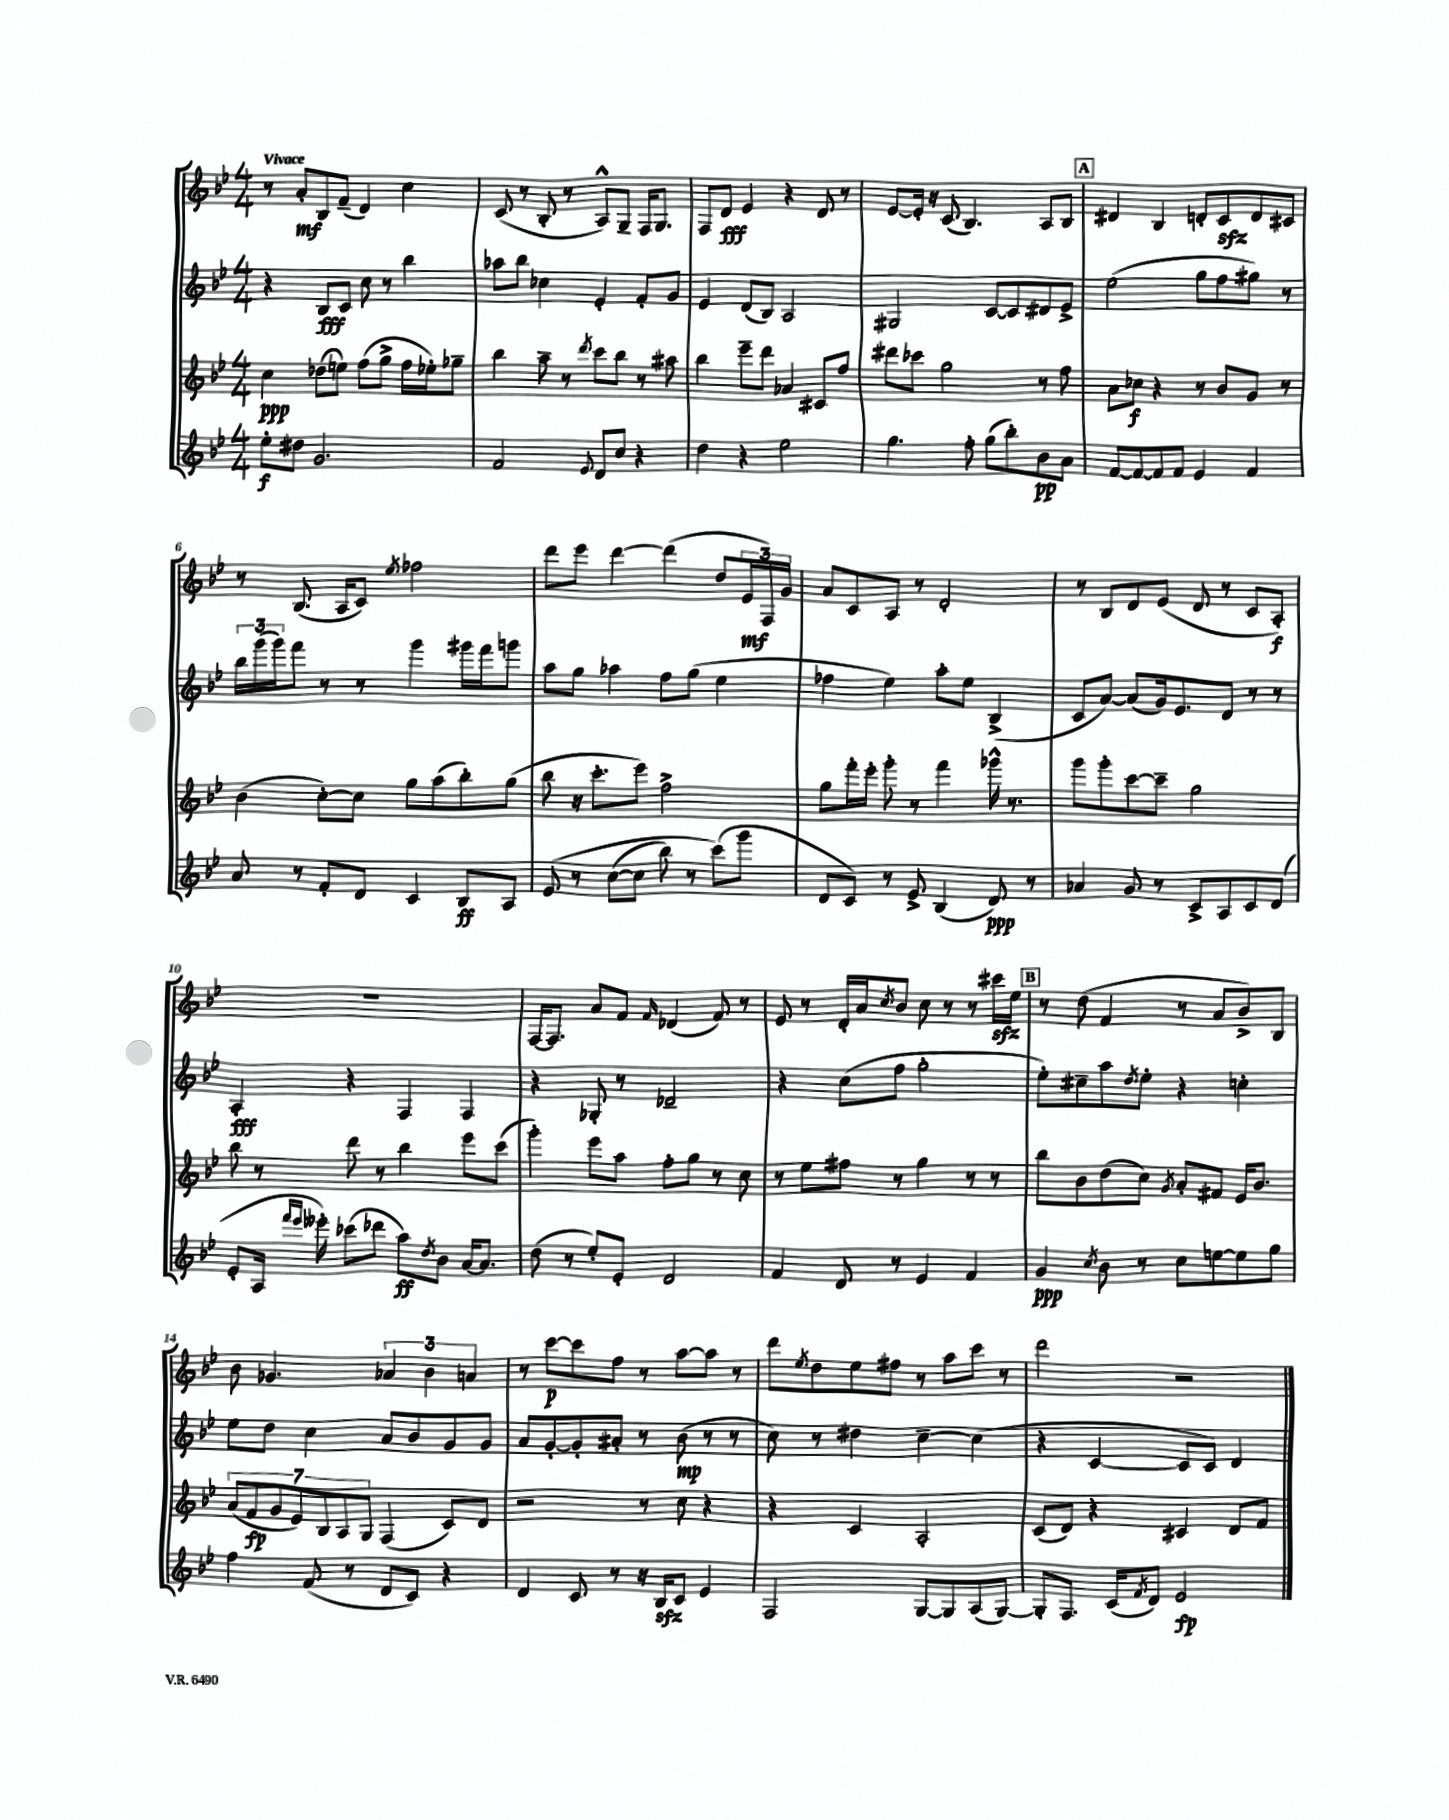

**kern	**kern	**kern	**kern
*staff4	*staff3	*staff2	*staff1
*clefG2	*clefG2	*clefG2	*clefG2
*k[b-e-]	*k[b-e-]	*k[b-e-]	*k[b-e-]
*M4/4	*M4/4	*M4/4	*M4/4
8ee-'	4cc	4r	8r
8dd#	.	.	8a'
2.g	(8dd-	8B-	8B-
.	8ee)	8c	(8f~
.	(8ff	8cc	4d)
.	8gg^	8r	.
.	16ff	4bb-	4cc
.	16ee-')	.	.
.	8gg-~	.	.
=	=	=	=
2f	4bb-	8aa-	(8c
.	.	8bb-	8r
.	8aa~	4cc-	8B-'
.	8r	.	8r
8qqe-	8qddd	.	.
8d	8ccc	4e-'	8A^^)
8cc	8bb-	.	8G~
4r	8r	8f'	16F
.	.	.	8.G
.	8aa#	8g	.
=	=	=	=
4dd	4bb-	4e-	8F
.	.	.	8d
4r	8eee-~	(8d	4e-
.	8ddd	8B-)	.
2ee-	4a-	2A	4r
.	8c#	.	8d
.	8ff	.	8r
=	=	=	=
4.gg	8ddd#	2G#	[8e-
.	8ccc-	.	16e-']
.	.	.	16r
.	2gg	.	(8c
8ff'	.	.	4.B-)
(8gg	.	[8c	.
8bb-')	.	8c]	.
8b-	8r	8d#	8A
8a	8ff	8e-^	8B-
=	=	=	=
[8f	8a	(2ee-	4d#
8f_	8cc-	.	.
8f]	4r	.	4B-
8f	.	.	.
4e-	8r	8gg	8d'
.	8b-	8ff	8c
4f	8g	8gg#)	8d
.	8r	8r	8c#
=	=	=	=
8a	(4b-	24bb-	8r
.	.	(24ggg	.
.	.	24ggg)	.
8r	.	8fff	(8.B-
8f'	[8cc')	8r	.
.	.	.	16A
8d	8cc]	8r	8c)
.	.	.	8qee-
4c	8gg	4ggg	2ff-
.	(8aa	.	.
8B-	8bb-')	16ggg#	.
.	.	16fff	.
8A	(8gg	8ggg	.
=	=	=	=
&(8e-	8bb-	8aa	8ddd
8r	16r	8gg	8eee-
.	8.ccc'	.	.
([8cc	.	4aa-	[4ddd
8cc]	8eee-)	.	.
8bb-)	2ff^	8ff	(4ddd]
8r	.	(8gg	.
(8ccc&)	.	4ee-	8dd
8ggg	.	.	24e-
.	.	.	24F)
.	.	.	24g
=	=	=	=
8d	8gg	4ff-	8a
8c)	16fff'	.	8c
.	16eee-'	.	.
8r	8ggg'	4ee-)	8A
8e-^	8r	.	8r
(4B-	4fff	8aa'	2d'
.	.	8ee-	.
8d)	16ggg-^^	(4B-^	.
.	8.r	.	.
8r	.	.	.
=	=	=	=
4a-	8ggg	8c	8r
.	8ggg'	[8a)	8B-
8g	[8ccc	(8a]	8d
8r	8ccc~]	16g)	(8e-
.	.	8.e-	.
8c^	2gg	.	8d
8A	.	8d	8r
8c	.	8r	8c
(8d	.	8r	8A')
=	=	=	=
8e-'	8bb-	4A'	1r
16A	8r	.	.
16qqfff	.	.	.
16qqeee-	.	.	.
16eee--')	.	.	.
(8ccc-	8ddd	4r	.
8ddd-	8r	.	.
8aa)	4bb-	4F	.
8qdd	.	.	.
8b-	.	.	.
[16a	8eee-	4F	.
8.a]	.	.	.
.	(8ccc	.	.
=	=	=	=
(8dd	4ggg')	4r	[16F
.	.	.	8.F]
8r	.	.	.
8ee-')	8eee-	8G-'	8a
8e-'	8aa	8r	8f
.	.	.	16qqf
2d	8ff'	2d-~	(4d-
.	8gg	.	.
.	8r	.	8f)
.	8cc	.	8r
=	=	=	=
4f	8r	4r	8e-
.	8ee-	.	8r
8d	8ff#	(8cc	16d'
.	.	.	16a
.	.	.	8qcc
8r	8r	8ff	8b-
4e-	4gg	2gg'	8cc
.	.	.	8r
4f	8r	.	8r
.	8r	.	16ccc#
.	.	.	16ee-
=	=	=	=
4g	8bb-	8ee-')	8r
.	8b-	8cc#~	(8dd
8qcc	.	.	.
8b-	(8dd	8aa	4f
.	.	8qdd	.
8r	8cc)	8ee-'	.
.	8qg	.	.
8cc	8a'	4r	8r
[8ee	8f#	.	8a
8ee]	16e-	4cc'	8b-^)
.	8.b-	.	.
8gg	.	.	8B-
=	=	=	=
4ff	(14a	8ee-	8b-
.	14f	.	.
.	.	8dd	4.g-
.	14g	.	.
.	14e-)	.	.
(8f	.	4cc	.
.	14B-	.	.
.	14A	.	.
8r	.	.	.
.	14G	.	.
8d	(4F	8a	6a-
8c)	.	8b-	.
.	.	.	6b-
4r	8c)	8g	.
.	.	.	6a
.	8d	8g	.
=	=	=	=
4d	2r	8a	8r
.	.	[8g'	[8ccc
8c	.	8g']	8ccc]
8r	.	8a#'	8ff
16r	8r	8r	8r
16B-	.	.	.
8c	8cc	(8b-	[8aa
4e-	4r	8r	8aa]
.	.	8r	8r
=	=	=	=
2F	4r	8cc)	8ddd
.	.	.	8qee-
.	.	8r	8dd
.	4c	4dd#	8ee-
.	.	.	8ff#
[8G	2A'	[4cc~	8r
8G]	.	.	8aa
(8A	.	(4cc]	8ccc
[8G)	.	.	8r
=	=	=	=
8G']	(8c	4r	2ddd
8.F	8d)	.	.
.	4r	[4c	.
(16c	.	.	.
8qf	.	.	.
8d)	.	.	.
2e-	4c#	8c]	2r
.	.	8c)	.
.	8d	4d	.
.	8f	.	.
==	==	==	==
*-	*-	*-	*-
